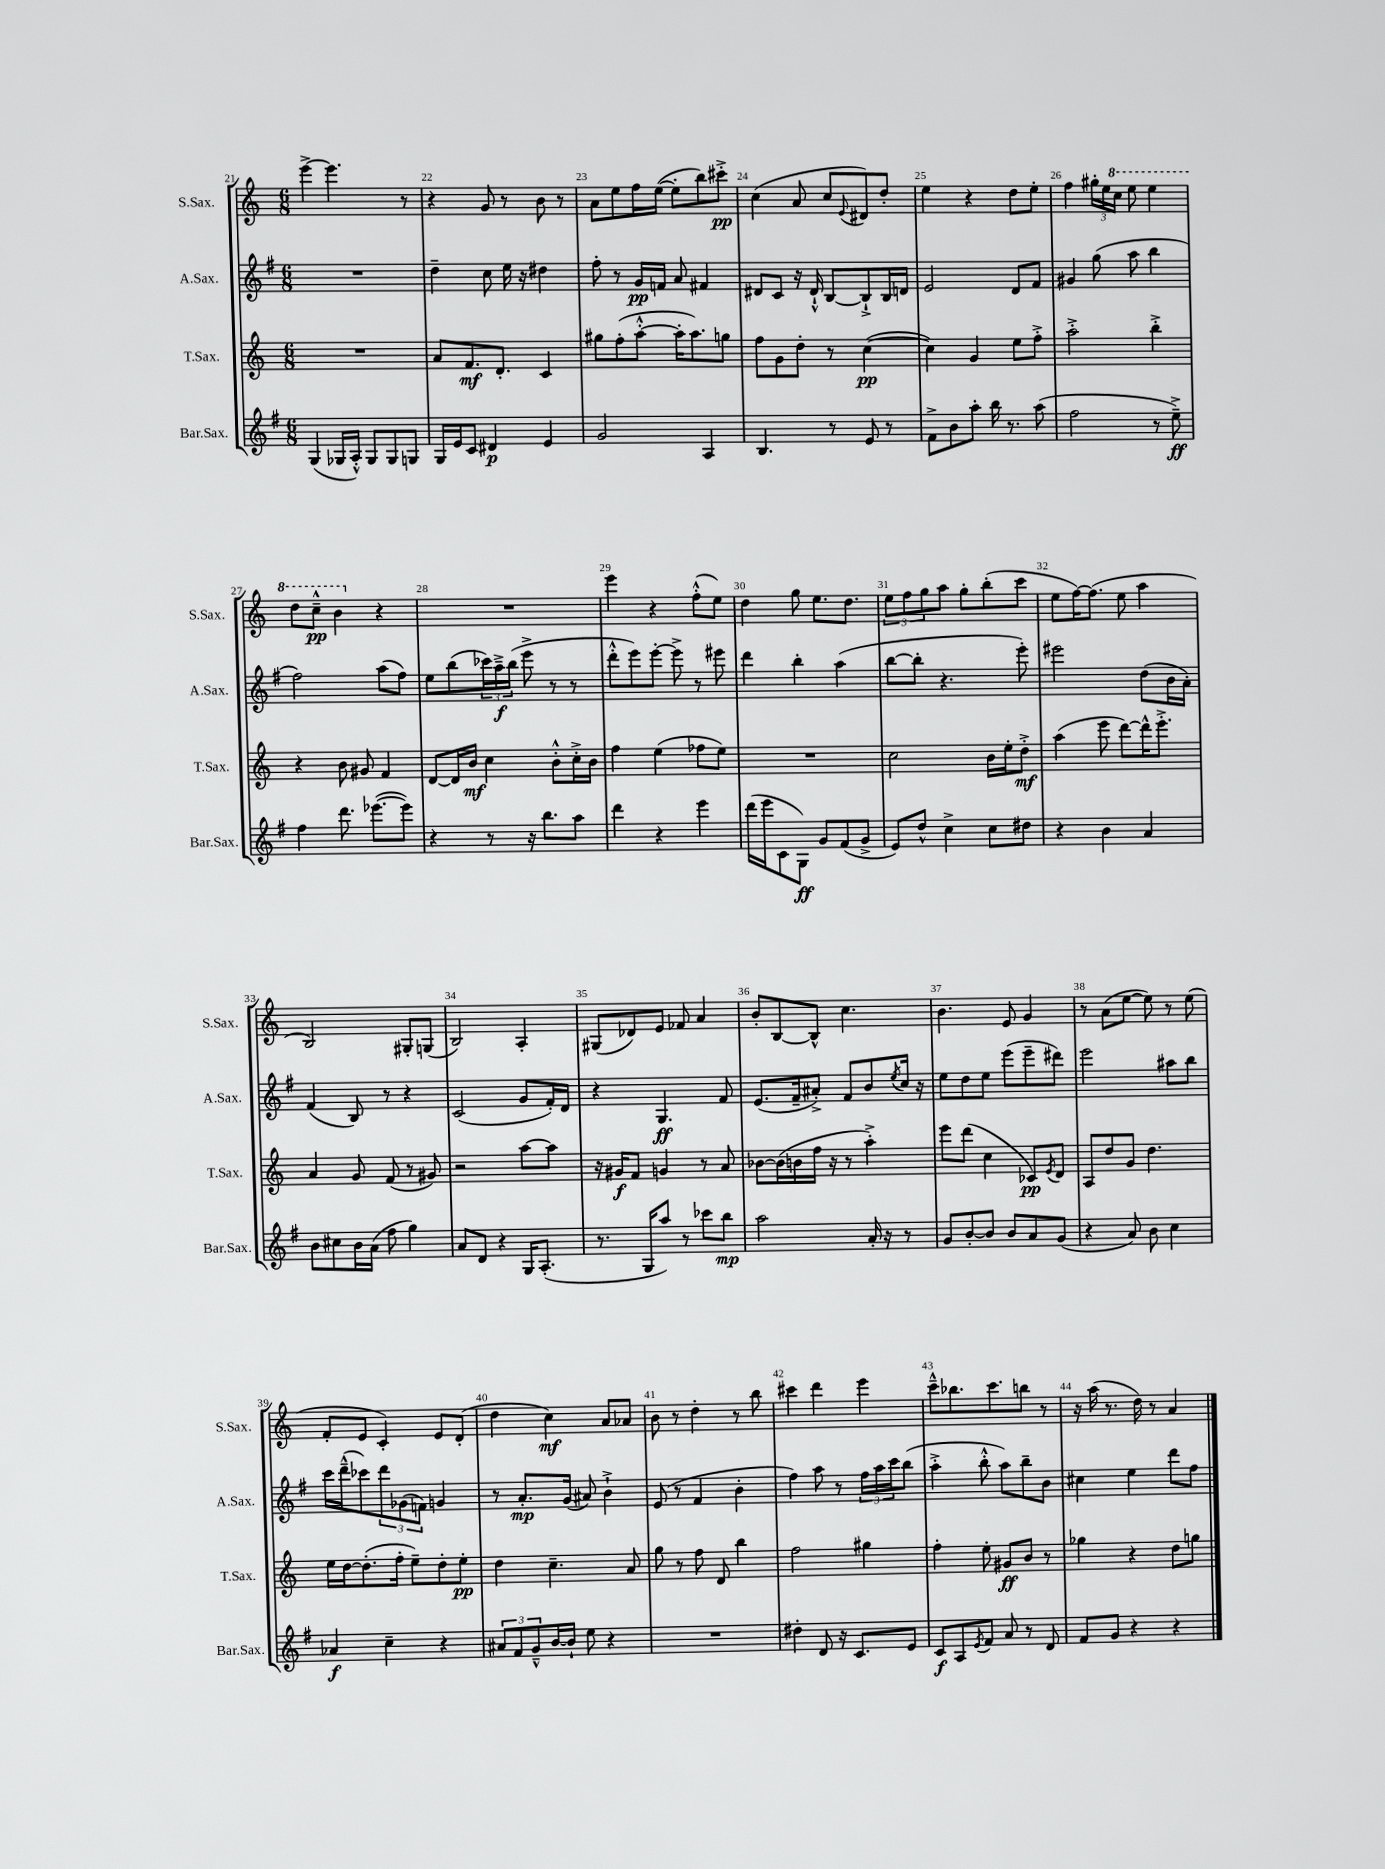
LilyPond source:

<<
\new StaffGroup <<
\new Staff = "s0" \with { instrumentName = "S.Sax." shortInstrumentName = "S.Sax." } {
    \clef treble \key c \major \numericTimeSignature \time 6/8
    e'''4~-> e'''4. r8 |
    r4 g'8 r8 b'8 r8 |
    a'8 e''8 f''16 e''16~( e''8-. b''8) cis'''8-.->\pp |
    c''4( a'8 c''8 \appoggiatura { e'8 } dis'8) d''8-. |
    e''4 r4 d''8 e''8-. |
    f''4 \tuplet 3/2 { gis''16-. e''16 \ottava #1 c'''16 } e'''8 e'''4 |
    d'''8 c'''8---^\pp b''4 \ottava #0 r4 |
    R2. |
    e'''4 r4 f''8-.-^( e''8) |
    d''4 g''8 e''8. d''8. |
    \tuplet 3/2 { e''8 f''8 g''8 } a''8 g''8-. b''8-.( c'''8 |
    e''8 f''16~) f''8.( e''8 a''4 |
    b2) gis8-. g8( |
    b2) a4-. |
    gis8( des'8) e'8 fes'8 a'4 |
    b'8-. b8~ b8-^ c''4. |
    b'4. e'8 g'4 |
    r8 a'8( e''8~ e''8) r8 e''8( |
    f'8-. e'8 c'4-.) e'8 d'8-.( |
    d''4 c''4\mf) a'8 aes'8 |
    b'8 r8 d''4-. r8 b''8 |
    cis'''4 d'''4 e'''4 |
    c'''8---^ bes''8. c'''8. b''8 r8 |
    r16 a''16( r8. d''16) r8 a'4 \bar "|." |
}
\new Staff = "s1" \with { instrumentName = "A.Sax." shortInstrumentName = "A.Sax." } {
    \clef treble \key g \major \numericTimeSignature \time 6/8
    R2. |
    d''4-- c''8 e''16 r16 dis''4 |
    fis''8-. r8 g'16\pp f'16 a'8 fis'4 |
    dis'8 c'8 r16 dis'16-!-^ b8~ b8-!-> b16 d'16 |
    e'2 d'8 fis'8 |
    gis'4 g''8( a''8 b''4 |
    fis''2) a''8( fis''8) |
    e''8 b''8( \tuplet 3/2 { ces'''16) a''16--->\f b''16( } e'''8-> r8 r8 |
    d'''8-.-^ e'''8) e'''8~-. e'''8-> r8 eis'''8 |
    d'''4 b''4-. a''4( |
    b''8~ b''8-. r4. e'''8-.) |
    eis'''2 d''8( b'16 a'16-.) |
    fis'4( b8) r8 r4 |
    c'2( g'8 fis'16-.) d'16 |
    r4 g4.\ff fis'8 |
    e'8.( fis'16-- ais'8-.->) fis'8 b'8 \acciaccatura { e''8 } c''16 r16 |
    e''8 d''8 e''8 e'''8( e'''8-- dis'''8) |
    e'''2 ais''8 b''8 |
    c'''16 d'''16---^( ces'''8) \tuplet 3/2 { d'''8 ges'8( f'8) } g'4 |
    r8 a'8.-.\mp g'16( ais'8) b'4-!-> |
    e'8( r8 fis'4 b'4-. |
    fis''4) a''8 r8 \tuplet 3/2 { fis''16 a''16 c'''16 } b''8( |
    a''4-.-> b''8-.-^ a''8) b''8-- b'8 |
    cis''4 e''4 d'''8 fis''8 \bar "|." |
}
\new Staff = "s2" \with { instrumentName = "T.Sax." shortInstrumentName = "T.Sax." } {
    \clef treble \key c \major \numericTimeSignature \time 6/8
    R2. |
    a'8 f'8.\mf d'8.-. c'4 |
    gis''8 f''8-.( a''8~-.-^ a''16-. a''8.) g''8 |
    f''8 g'8 d''8-. r8 c''4~\pp( |
    c''4) g'4 e''8 f''8-.-> |
    a''2-.-> b''4-.-> |
    r4 b'8 gis'8 f'4 |
    d'8~ d'16 b'16\mf c''4 b'8-.-^ c''16-.-> b'16 |
    f''4 e''4( fes''8 e''8) |
    R2. |
    c''2 b'16 e''16-. d''8-.->\mf |
    a''4( e'''8 d'''8~) d'''16-^ e'''8.-.-> |
    a'4 g'8 f'8( r8 gis'8) |
    r2 a''8~ a''8 |
    r16 gis'16\f f'8 g'4 r8 a'8 |
    bes'8~ bes'16( b'16 f''16 r16 r8 a''4-.->) |
    e'''8 d'''8( c''4 ces'8\pp) \acciaccatura { e'8 } d'8 |
    a8 d''8 g'8 d''4. |
    e''16 d''16~ d''8.-.( f''16-. e''8--) d''8-. e''8-.\pp |
    d''4 c''4.-- a'8 |
    g''8 r8 f''8 d'8 b''4 |
    f''2 gis''4 |
    f''4-. e''8-. gis'8\ff b'8 r8 |
    ges''4 r4 d''8 g''8 \bar "|." |
}
\new Staff = "s3" \with { instrumentName = "Bar.Sax." shortInstrumentName = "Bar.Sax." } {
    \clef treble \key g \major \numericTimeSignature \time 6/8
    g4( ges16 a16-.-^) ges8 ges8 g8 |
    g16 e'16 c'8 dis'4\p e'4 |
    g'2 a4 |
    b4. r8 e'8 r8 |
    fis'8-> b'8 a''8-. b''16 r8. a''8( |
    fis''2 r8 e''8--->\ff) |
    fis''4 d'''8. ees'''8.~( ees'''8) |
    r4 r8 r16 b''8. a''8 |
    d'''4 r4 e'''4 |
    d'''16( e'''16 c'8 g8\ff) g'8 fis'8( g'8-> |
    e'8) d''8-^ c''4-> c''8 dis''8 |
    r4 b'4 a'4 |
    b'8 cis''8 b'16 a'16( fis''8 g''4) |
    a'8 d'8 r4 g16 a8.-.( |
    r8. g16 a''8) r8 ces'''8 b''8\mp |
    a''2 a'16-. r16 r8 |
    g'8 b'8~-. b'8 b'8 a'8 g'8( |
    r4 a'8) b'8 c''4 |
    aes'4\f c''4-- r4 |
    \tuplet 3/2 { ais'8 fis'8 g'8---^ } b'16~ b'16-! e''8 r4 |
    R2. |
    dis''4-. d'8 r16 c'8. e'8 |
    c'8\f a8 \acciaccatura { e'8 } fis'8 a'8 r8 d'8 |
    fis'8 g'8 r4 r4 \bar "|." |
}
>>
>>
\layout { \context { \Score currentBarNumber = #21 \override BarNumber.break-visibility = ##(#f #t #t) barNumberVisibility = #all-bar-numbers-visible } }
